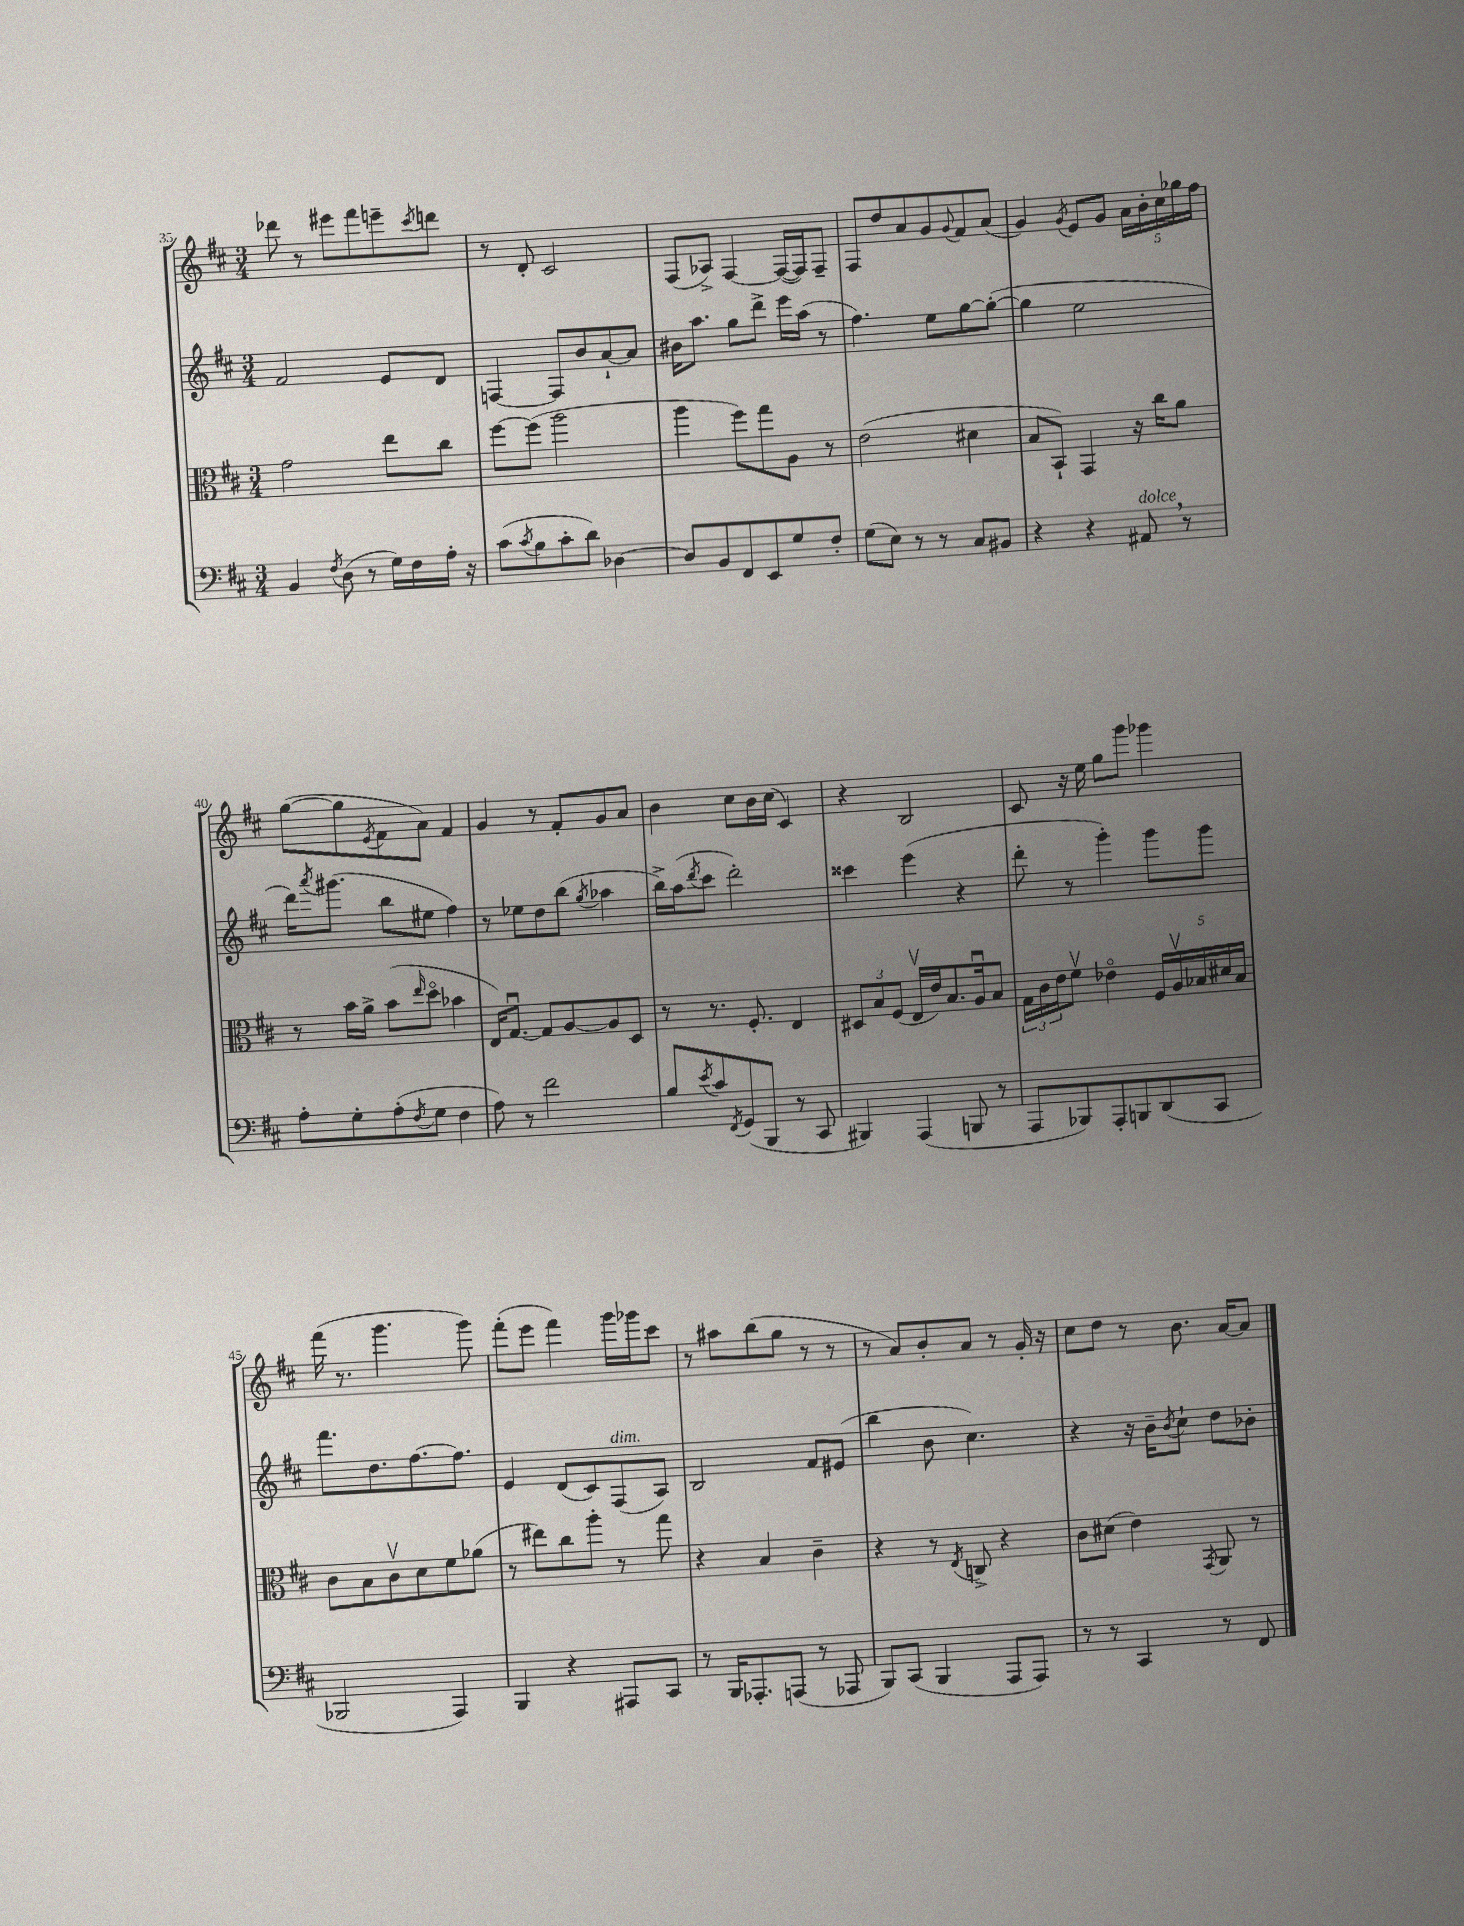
<<
\new StaffGroup <<
\new Staff = "s0" {
    \clef treble \key d \major \numericTimeSignature \time 3/4
    des'''8 r8 eis'''8 fis'''8 e'''8-- \acciaccatura { cis'''8 } d'''8 |
    r8 d'8-. cis'2 |
    fis8( aes8->) fis4~ fis16~( fis16) fis8-- |
    fis8 d''8 a'8 g'8 \appoggiatura { g'8 } fis'8 a'8( |
    g'4) \acciaccatura { g'8 } e'8 g'8 \tuplet 5/4 { a'16 b'16-. cis''16 ges''16 fis''16 } |
    g''8~( g''8 \acciaccatura { e'8 } fis'8 a'8) fis'4 |
    g'4 r8 fis'8-. g'8 a'8 |
    b'4 cis''8 b'16 cis''16( cis'4) |
    r4 b2 |
    cis'8 r16 e''16 g''8 g'''8 ges'''4 |
    fis'''16( r8. g'''4. g'''8) |
    fis'''8-.( e'''8 fis'''4) g'''16 ges'''16 cis'''8 |
    r8 ais''8 b''8( g''8 r8 r8 |
    r8 a'8) b'8-. a'8 r8 g'16-. r16 |
    cis''8 d''8 r8 b'8. a'16~ a'8 \bar "|." |
}
\new Staff = "s1" {
    \clef treble \key d \major \numericTimeSignature \time 3/4
    fis'2 e'8 d'8 |
    f4~ f8 b'8 a'8~-! a'8 |
    bis'16 a''8. g''8 d'''8-> e'''16 a''16( r8 |
    fis''4.) e''8 g''8~ g''8~-.( |
    g''4 e''2 |
    d'''16) \acciaccatura { a'''8 } gis'''8.( b''8 eis''8 fis''4) |
    r8 ees''8 d''8 b''8( \acciaccatura { g''8 } aes''4 |
    b''16->) a''16( \acciaccatura { d'''8 } cis'''8 d'''2-.) |
    cisis'''4 e'''4( r4 |
    d'''8-. r8 g'''4-.) g'''8 g'''8 |
    fis'''8. d''8. fis''8.~ fis''8. |
    e'4 d'8( cis'8) fis8^\markup { \italic "dim." }( a8) |
    b2 fis'8 eis'8( |
    b''4 b'8 cis''4.) |
    r4 r16 b'16-- \acciaccatura { b'8 } cis''8-! d''8 bes'8-. \bar "|." |
}
\new Staff = "s2" {
    \clef alto \key d \major \numericTimeSignature \time 3/4
    g'2 e''8 cis''8 |
    fis''8~ fis''8( a''2 |
    a''4 fis''8) g''8 a8 r8 |
    e'2( dis'4 |
    b8 b,8-!) g,4 r16 cis''16 a'8 |
    r8 b'16 a'16-> b'8( \grace { e''16 } d''8\flageolet bes'4 |
    e16) g8.~\downbow g8 a8~ a8 d8 |
    r8 r8. fis8.-. e4 |
    \tuplet 3/2 { dis8 b8 fis8( } e16\upbow e'16) b8. a16\downbow b8 |
    \tuplet 3/2 { g16 cis'16 e'16 } fis'8\upbow ees'4\flageolet \tuplet 5/4 { fis16 a16\upbow bes16 dis'16 bes16 } |
    cis'8 b8 cis'8\upbow d'8 fis'8 aes'8( |
    r8 eis''8) cis''8 a''8-. r8 g''8 |
    r4 b4 cis'4-- |
    r4 r8 \acciaccatura { e8 } c8-> r4 |
    cis'8 dis'8( e'4) \acciaccatura { g,8 } a,8 r8 \bar "|." |
}
\new Staff = "s3" {
    \clef bass \key d \major \numericTimeSignature \time 3/4
    b,4 \acciaccatura { fis8 } d8( r8 g16) fis16 a16-. r16 |
    cis'8( \acciaccatura { cis'8 } b8 cis'8-. d'8) des4~ |
    des8 b,8 fis,8 e,8 g8 fis8-. |
    g8( e8) r8 r8 cis8 bis,8 |
    r4 r4 ais,8^\markup { \italic "dolce" } \breathe r8 |
    a8-. g8-. a8-.( \acciaccatura { fis8 } g8 fis4 |
    a8) r8 fis'2 |
    b8 \acciaccatura { e'8 } cis'8 \acciaccatura { fis,8 } g,8( b,,8 r8 cis,8 |
    bis,,4) a,,4( b,,8 r8 |
    a,,8 bes,,8) a,,8-. b,,8 d,8( cis,8 |
    bes,,2 a,,4) |
    b,,4 r4 ais,,8 cis,8 |
    r8 b,,16 aes,,8.-. a,,8( r8 aes,,8 |
    b,,8) cis,8( b,,4 a,,8 a,,8) |
    r8 r8 cis,4 r8 fis,8 \bar "|." |
}
>>
>>
\layout { \context { \Score currentBarNumber = #35 } }
